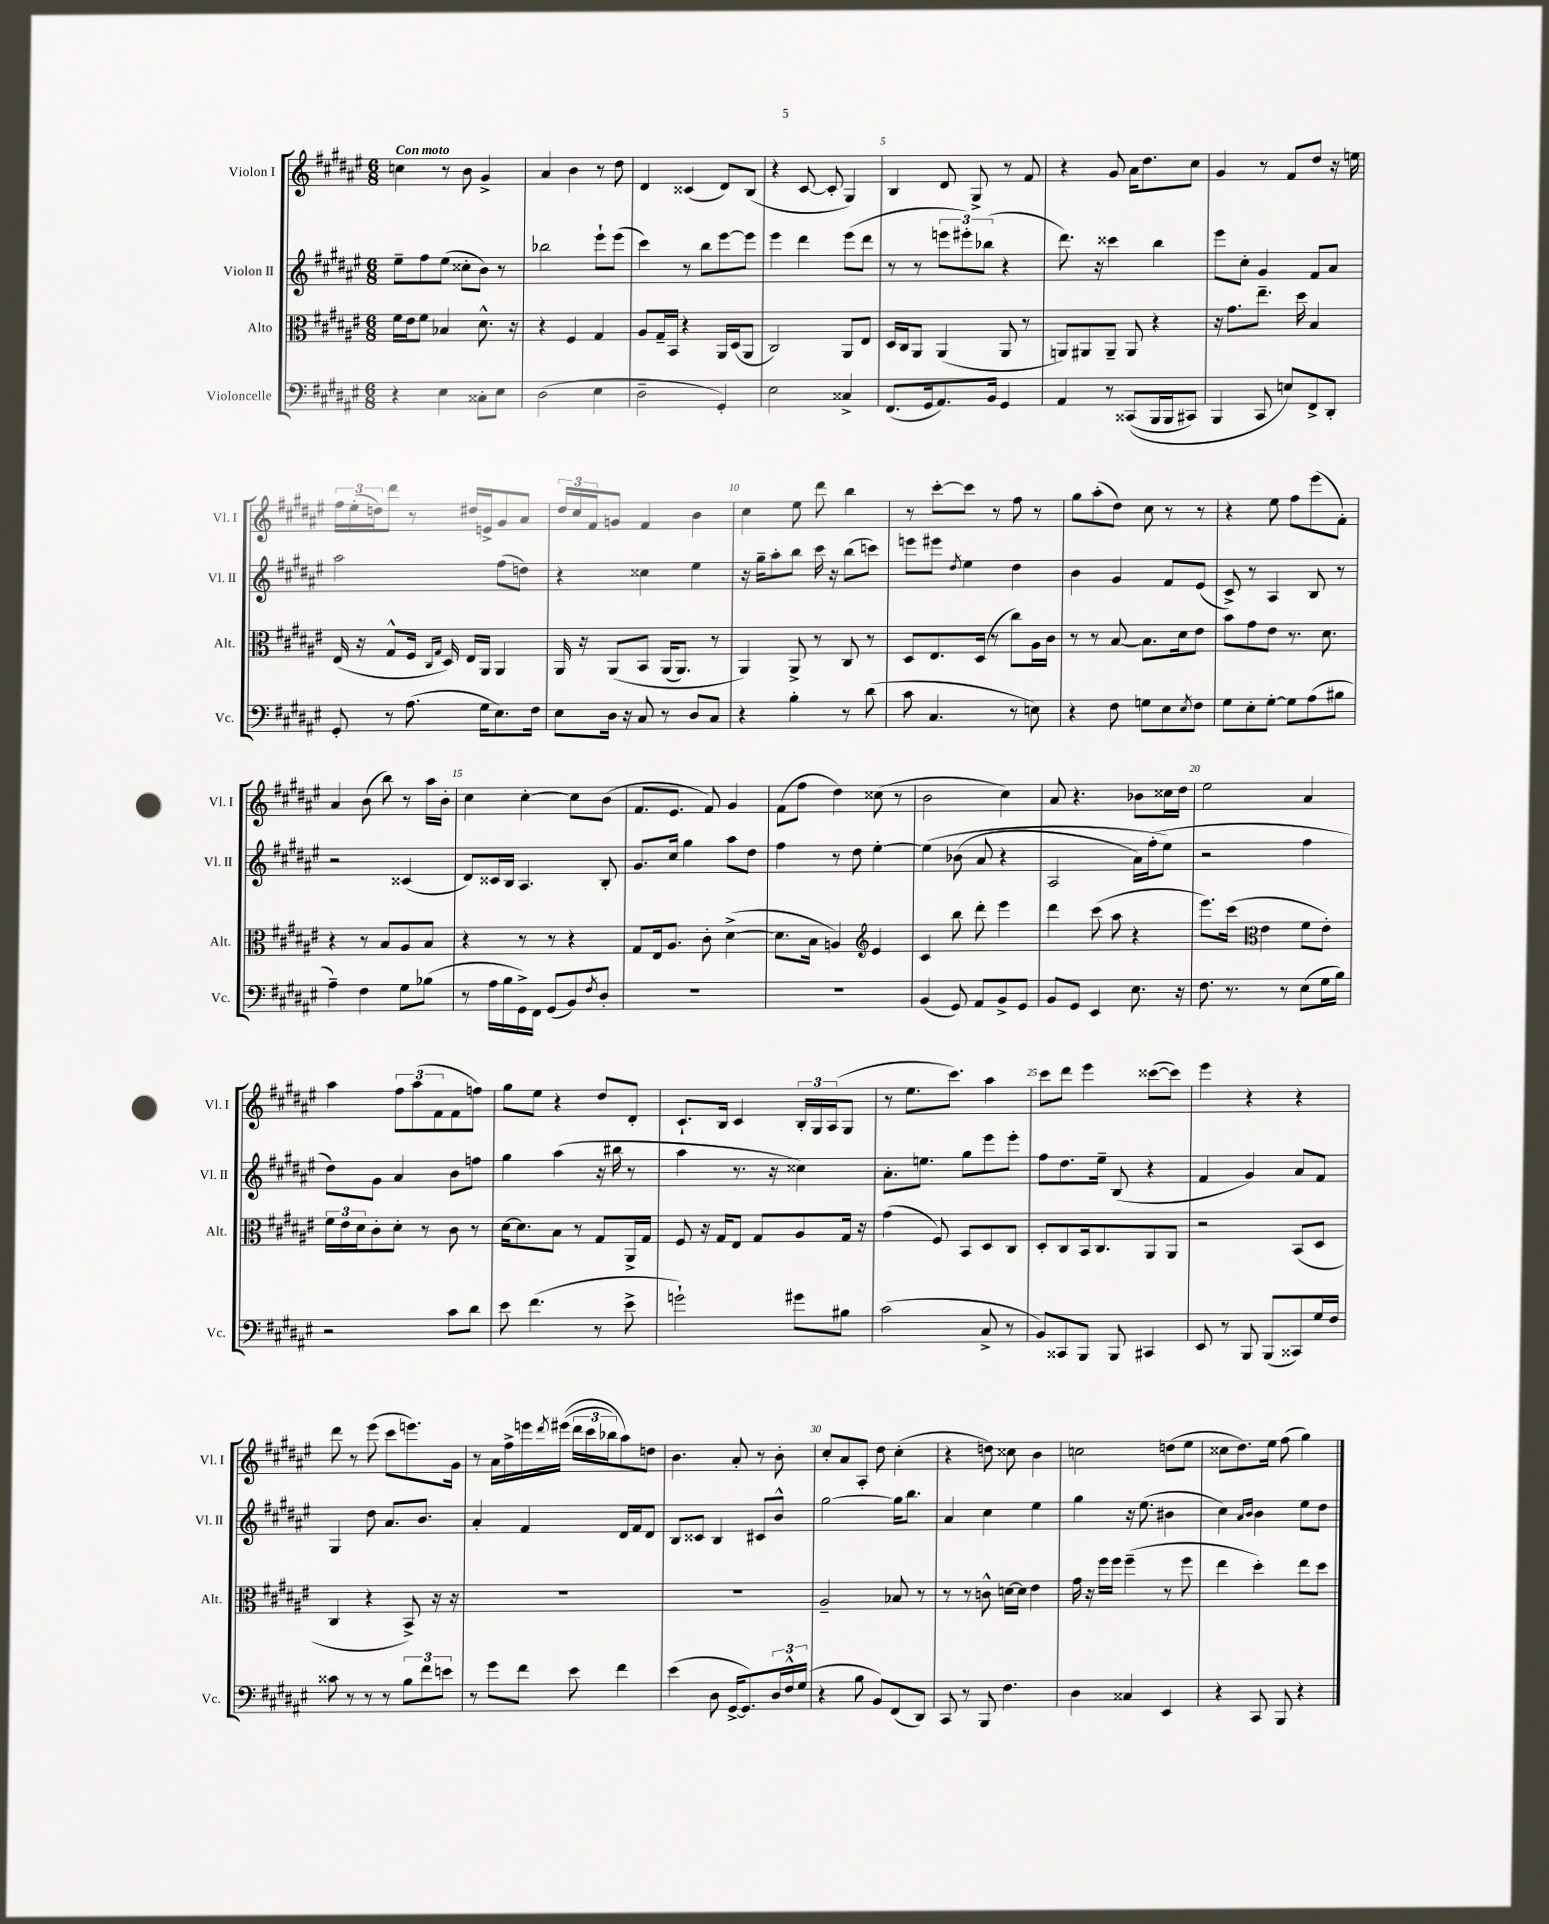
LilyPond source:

<<
\new StaffGroup <<
\new Staff = "s0" \with { instrumentName = "Violon I" shortInstrumentName = "Vl. I" } {
    \clef treble \key fis \major \numericTimeSignature \time 6/8 \tempo "Con moto"
    c''4 r8 b'8 gis'4-> |
    ais'4 b'4 r8 dis''8 |
    dis'4 cisis'4( dis'8) b8( |
    r4 cis'8~ cis'8-. gis4) |
    b4 dis'8 gis8-> r8 fis'8 |
    r4 gis'8 ais'16 dis''8. cis''8 |
    gis'4 r8 fis'8 dis''8 r16 e''16 |
    \tuplet 3/2 { fis''16 eis''16-.( d''16) } dis'''8 r8 dis''16 e'16-> gis'8 ais'8 |
    \tuplet 3/2 { dis''16 cis''16 fis'16 } g'8 fis'4 b'4 |
    cis''4 eis''8 dis'''8 b''4 |
    r8 cis'''8~-. cis'''8 r8 fis''8 r8 |
    gis''8 ais''8-.( dis''8) cis''8 r8 r8 |
    r4 eis''8 fis''8 eis'''8( fis'8-.) |
    ais'4 b'8( b''8) r8 ais''16 b'16-. |
    cis''4 cis''4~-. cis''8 b'8( |
    fis'8. eis'8. fis'8) gis'4 |
    fis'8( fis''8 dis''4) cisis''8( r8 |
    b'2 cis''4) |
    ais'8 r4. bes'8 cisis''16 dis''16 |
    eis''2 ais'4 |
    ais''4 \tuplet 3/2 { fis''8 ais''8( fis'8 } fis'8 f''8) |
    gis''8 eis''8 r4 dis''8 dis'8-. |
    cis'8.-! b16 cis'4 \tuplet 3/2 { b16-. gis16 ais16( } gis8 |
    r8 eis''8. cis'''8.) ais''4 |
    cis'''8 dis'''8 eis'''4 cisis'''8~( cisis'''8) |
    eis'''4 r4 r4 |
    dis'''8 r8 eis'''8( cis'''8 e'''8.) gis'16 |
    r8 ais'16 fis''16-> e'''16 \acciaccatura { dis'''8 } eis'''16(\( \tuplet 3/2 { dis'''16 cis'''16 bes''16) } ais''8\) d''8 |
    b'4. ais'8-. r8 b'8-. |
    cis''8-. ais'8 ais8-. dis''8 cis''4-.( |
    r4 d''8) cisis''8 b'4 |
    c''2 d''8( eis''8 |
    cisis''8 dis''8.) eis''16 fis''8( gis''4) \bar "|." |
}
\new Staff = "s1" \with { instrumentName = "Violon II" shortInstrumentName = "Vl. II" } {
    \clef treble \key fis \major \numericTimeSignature \time 6/8
    eis''8-- fis''8 eis''8( cisis''8-. b'8) r8 |
    bes''2 eis'''8-! eis'''8( |
    cis'''4) r8 b''8 eis'''8~ eis'''8 |
    eis'''4 dis'''4 eis'''8( dis'''8 |
    r8 r8 \tuplet 3/2 { e'''8 eis'''8-.) bes''8( } r4 |
    dis'''8.) r16 cisis'''4 b''4 |
    eis'''8 cis''8-. gis'4 fis'8 ais'8 |
    ais''2 fis''8( d''8) |
    r4 cisis''4 eis''4 |
    r16 gis''16-- ais''8-. b''8 cis'''16 r16 b''8( c'''8) |
    e'''8 eis'''8 \acciaccatura { dis''8 } eis''4 dis''4 |
    b'4 gis'4 fis'8 eis'8( |
    cis'8->) r8 ais4 b8 r8 |
    r2 cisis'4( |
    dis'8) cisis'16 b16 ais4. b8-. |
    gis'8. cis''16 gis''4 ais''8 dis''8 |
    fis''4 r8 dis''8 eis''4~-. |
    eis''4\( bes'8( ais'8 r4 |
    ais2 ais'16) fis''16-.( eis''8\) |
    r2 fis''4 |
    dis''8) gis'8 ais'4 b'8 f''8 |
    gis''4 ais''4( r16 bis''16 r8 |
    ais''4 r8. r16 cisis''4) |
    ais'8.-. e''8. gis''8 eis'''8 eis'''8-. |
    fis''8 dis''8. eis''16-- b8( r4 |
    fis'4 gis'4) ais'8 fis'8 |
    gis4 dis''8 ais'8. b'8. |
    ais'4-. fis'4 dis'16 fis'16 dis'8 |
    b8 cisis'8 b4 cis'8 b'8-^ |
    gis''2~ gis''16 b''8. |
    ais'4 cis''4 eis''4 |
    gis''4 r16 eis''8.( bis'4 |
    cis''4) \grace { ais'16 b'16 } b'4 eis''8 dis''8 \bar "|." |
}
\new Staff = "s2" \with { instrumentName = "Alto" shortInstrumentName = "Alt." } {
    \clef alto \key fis \major \numericTimeSignature \time 6/8
    fis'16 eis'16 fis'8 bes4 dis'8.-^ r16 |
    r4 fis4 gis4 |
    ais8 gis16-- b,16 r4 ais,16 dis16( ais,8 |
    cis2) ais,8 eis8 |
    dis16 cis16 ais,8 ais,4( ais,8 r8 |
    a,8) ais,8 ais,8-- ais,8 r4 |
    r16 gis'8. eis''8.-- dis''16 b4 |
    eis16( r16 gis8-^ fis16 \grace { cis16 gis16 } dis16) eis16 ais,16 ais,4 |
    ais,16 r16 ais,8\( b,8 ais,16( ais,8.) r8 |
    ais,4\) ais,8-> r8 cis8 r8 |
    dis8 eis8. dis16( r8 cis''8) ais16 cis'16 |
    r8 r8 b8~ b8. dis'16 eis'8 |
    b'8 gis'8 eis'8 r8. dis'8. |
    r4 r8 b8 ais8 b8 |
    r4 r8 r8 r4 |
    gis8 eis16 ais8. cis'8-. dis'4~->( |
    dis'8. b16 a4) \clef treble eis'4 |
    cis'4 b''8 dis'''8-. eis'''4 |
    dis'''4 cis'''8( ais''8 r4 |
    eis'''8.) cis'''16( \clef alto eis'4 fis'8 eis'8-.) |
    \tuplet 3/2 { fis'16 eis'16 dis'16 } cis'8-. dis'8-. r8 cis'8 r8 |
    dis'16~ dis'8. b8 r8 gis8 ais,16-> gis16 |
    fis8 r16 gis16 eis8 gis8 ais8 gis16 r16 |
    gis'4( fis8) b,8 dis8 cis8 |
    dis8-. cis8 b,16 cis8. ais,8 ais,8 |
    r2 b,8( dis8 |
    cis4 r4 b,8->) r16 r16 |
    R2. |
    R2. |
    ais2-- bes8 r8 |
    r8 r8 c'8-^ d'16~ d'16 eis'4 |
    gis'16 r16 fis''16 fis''16 fis''4--( r8 fis''8 |
    eis''4 dis''4-.) eis''8 dis''8 \bar "|." |
}
\new Staff = "s3" \with { instrumentName = "Violoncelle" shortInstrumentName = "Vc." } {
    \clef bass \key fis \major \numericTimeSignature \time 6/8
    r4 eis4 cisis8-. eis8 |
    dis2( eis4 |
    dis2-- gis,4-.) |
    eis2 cisis4-> |
    fis,8.( gis,16 ais,8.) b,16 gis,4 |
    ais,4 r8 cisis,8(\( b,,16 b,,16 cis,8) |
    b,,4 cis,8 e8\) fis,8-> dis,8-. |
    gis,8-. r8 ais8.( gis16 eis8.) fis16 |
    eis8 dis16 r16 cis8 r8 dis8 cis8 |
    r4 b4-. r8 dis'8( |
    cis'8 cis4. r8 e8) |
    r4 fis8 g8 eis8 \acciaccatura { eis8 } fis8 |
    gis8 eis8-. gis8~-. gis8 ais8( bis8 |
    ais4--) fis4 gis8 bes8( |
    r8 ais16 b16 gis,16->) fis,16 gis,8( b,8) \acciaccatura { fis8 } dis8-. |
    R2. |
    R2. |
    b,4( gis,8) ais,8 b,8-> gis,8 |
    b,8 gis,8 eis,4 eis8. r16 |
    fis8. r8. r8 eis8( gis16 b16) |
    r2 cis'8 dis'8 |
    eis'8 fis'4.( r8 eis'8-> |
    g'2-!) gis'8 bis8 |
    cis'2( cis8-> r8 |
    b,8) cisis,8 b,,8 b,,8 cis,4 |
    eis,8 r8 b,,8 b,,8( cisis,8) gis16 fis16 |
    cisis'8 r8 r8 r8 \tuplet 3/2 { b8 fis'8 e'8 } |
    r8 gis'8 fis'8 eis'8 fis'4 |
    eis'4( dis8 gis,16~-> gis,8.) \tuplet 3/2 { dis16 fis16-^ gis16( } |
    r4 b8 b,8) fis,8( dis,8) |
    cis,8 r8 b,,8 fis4. |
    dis4 cisis4 eis,4 |
    r4 cis,8 b,,8 r4 \bar "|." |
}
>>
>>
\layout { \context { \Score \override BarNumber.break-visibility = ##(#f #t #t) barNumberVisibility = #(every-nth-bar-number-visible 5) } }
